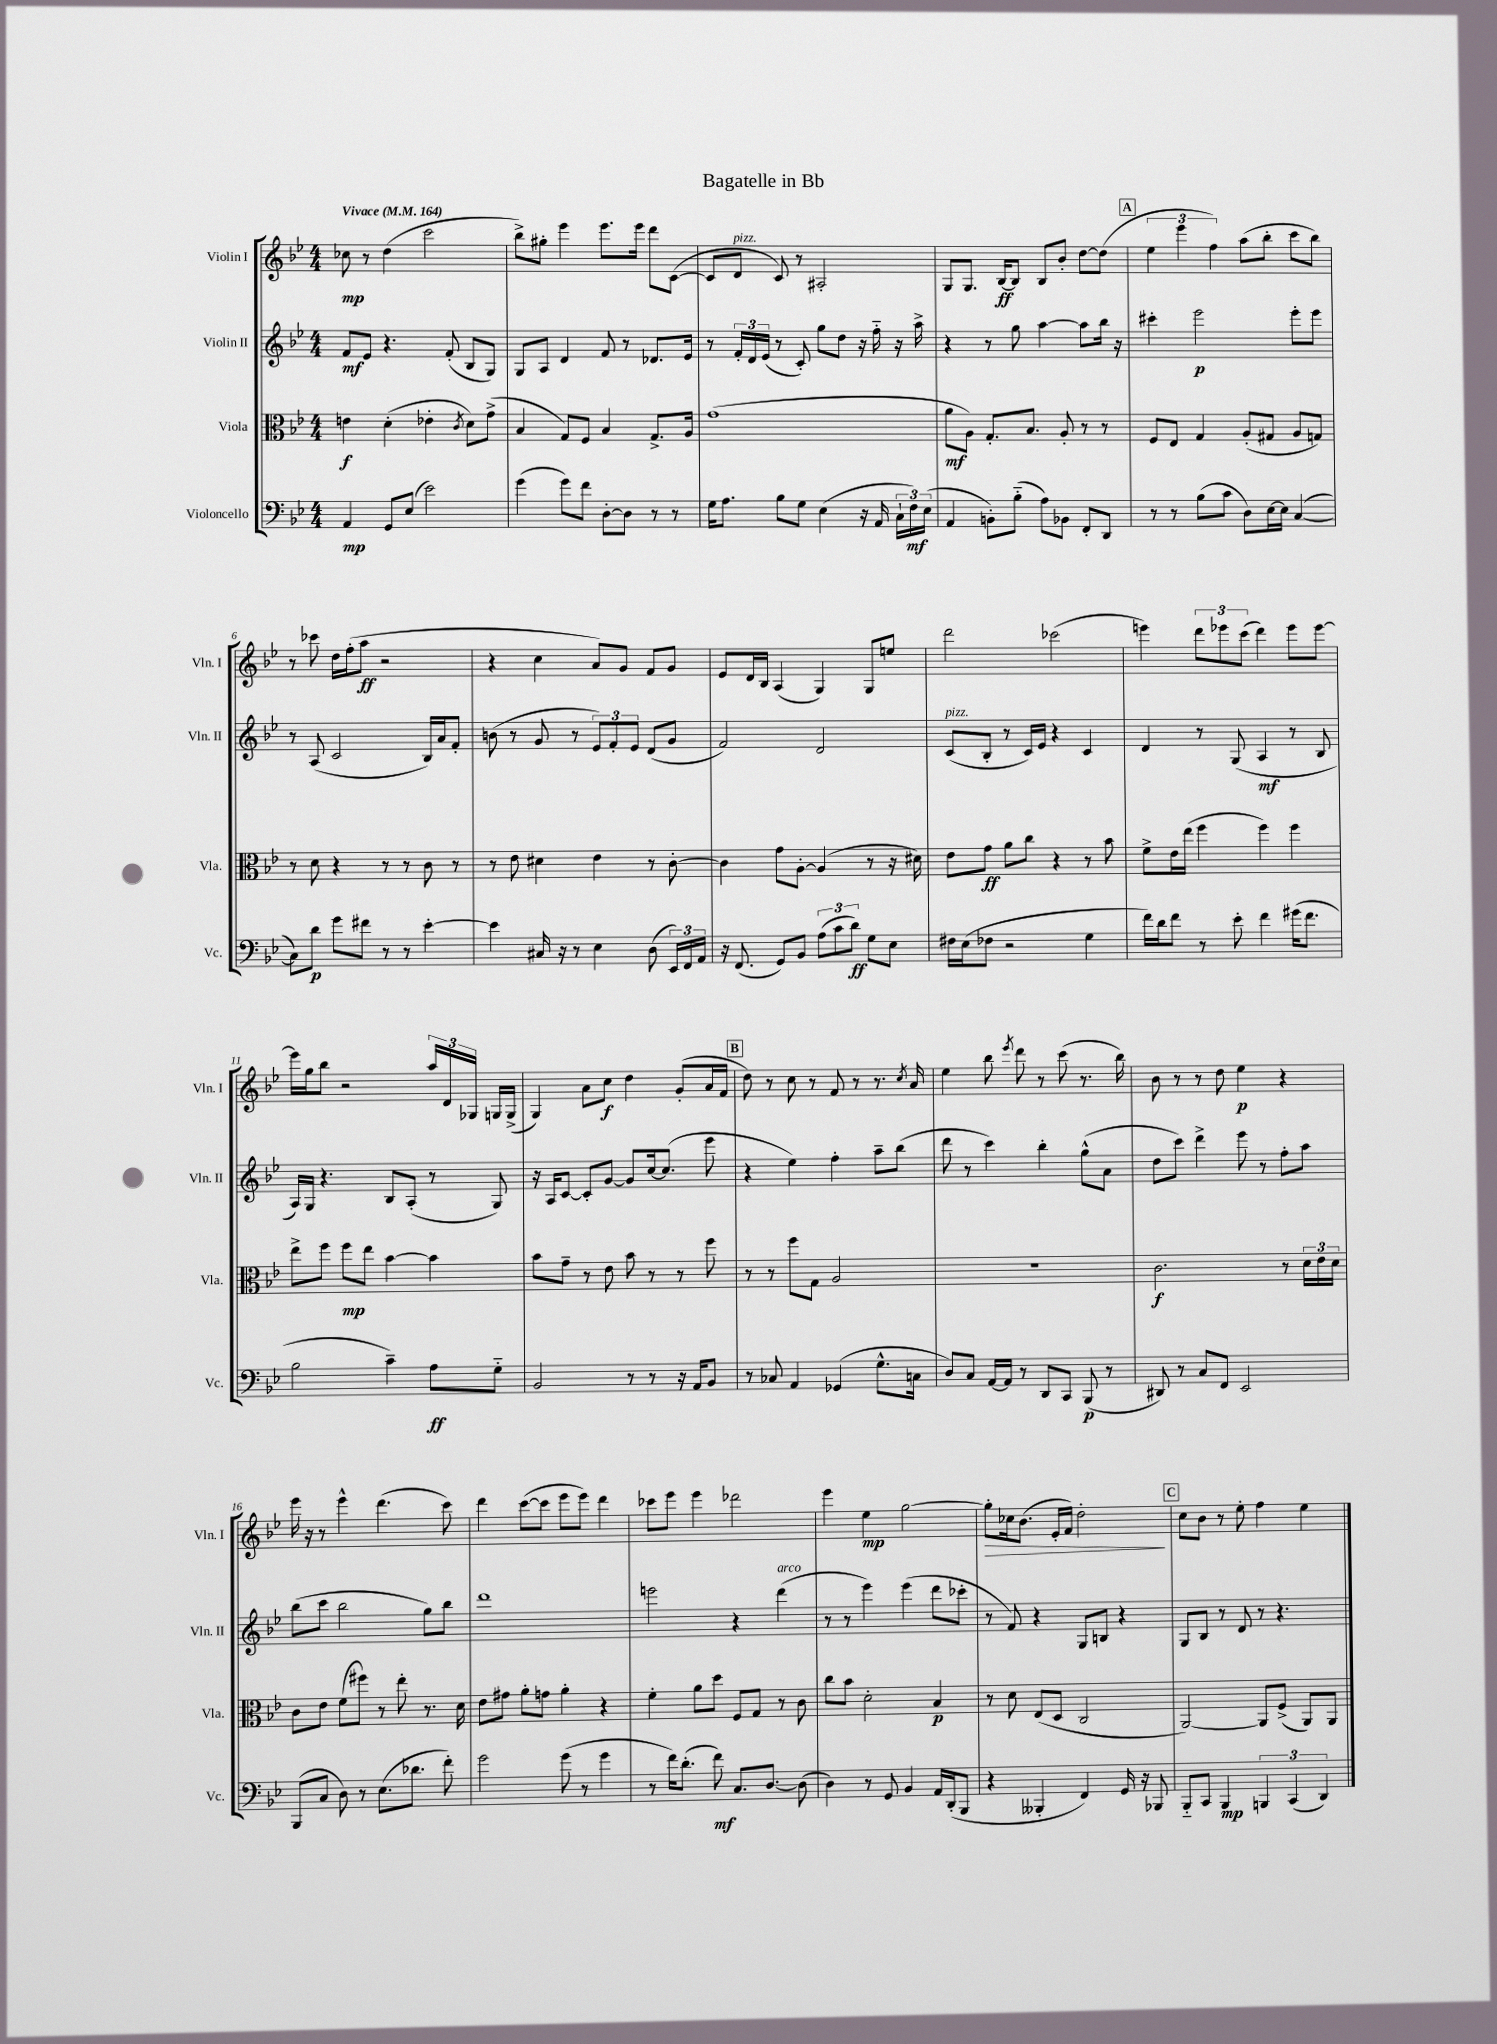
\header { title = "Bagatelle in Bb" }
<<
\new StaffGroup <<
\new Staff = "s0" \with { instrumentName = "Violin I" shortInstrumentName = "Vln. I" } {
    \clef treble \key bes \major \numericTimeSignature \time 4/4 \tempo "Vivace" 4 = 164
    \autoBeamOff ces''8\mp r8 d''4( c'''2 |
    bes''8[->) gis''8]-. ees'''4 ees'''8.[ ees'''16] d'''8[ c'8]~( |
    c'8[ d'8]^\markup { \italic "pizz." } c'8) r8 ais2-. |
    g8[ g8.] bes16[~\ff bes8] bes8[ bes'8]-. d''8[~ d''8]( |
    \mark \markup { \box "A" } \tuplet 3/2 { ees''4 ees'''4 f''4) } a''8[( bes''8]-. c'''8[ bes''8]) |
    r8 ces'''8 d''16[ f''16-.( a''8]\ff r2 |
    r4 c''4 a'8[) g'8] f'8[ g'8] |
    ees'8[ d'16 bes16] a4( g4) g8[ e''8] |
    d'''2 ces'''2( |
    e'''4) \tuplet 3/2 { d'''8[ ees'''8 c'''8]( } d'''4) ees'''8[ ees'''8]~ |
    ees'''16[ g''16 bes''8] r2 \tuplet 3/2 { a''16[ d'16 ges16] } g16[ g16]->( |
    g4) a'8[ c''8]\f d''4 g'8[-.( a'16 f'16] |
    \mark \markup { \box "B" } d''8) r8 c''8 r8 f'8 r8 r8. \acciaccatura { c''8 } a'16 |
    ees''4 bes''8 \acciaccatura { ees'''8 } d'''8 r8 c'''8( r8. bes''16) |
    bes'8 r8 r8 d''8 ees''4\p r4 |
    ees'''16 r16 r8 ees'''4-^ d'''4.( c'''8) |
    d'''4 c'''8[~( c'''8] ees'''8[ ees'''8]) d'''4 |
    ces'''8[ ees'''8] ees'''4 des'''2 |
    ees'''4 ees''4\mp g''2~ |
    g''8[-.\> ces''16 bes'8.]( ees'16[-. f'16]) d''2-.\! |
    \mark \markup { \box "C" } c''8[ bes'8] r8 ees''8-. f''4 ees''4 \bar "|." |
}
\new Staff = "s1" \with { instrumentName = "Violin II" shortInstrumentName = "Vln. II" } {
    \clef treble \key bes \major \numericTimeSignature \time 4/4
    \autoBeamOff f'8[\mf ees'8] r4. f'8-.( bes8[ g8]) |
    g8[ a8] d'4 f'8 r8 des'8.[ ees'16] |
    r8 \tuplet 3/2 { f'16[-. d'16 ees'16]( } r8 c'8-.) g''8[ d''8] r16 f''16-_ r16 a''16-> |
    r4 r8 g''8 a''4~ a''8[ bes''16] r16 |
    \mark \markup { \box "A" } cis'''4-. ees'''2\p ees'''8[-. ees'''8] |
    r8 a8( c'2 bes16[) a'16 f'8]-. |
    b'8( r8 g'8 r8 \tuplet 3/2 { ees'8[) f'8-. ees'8] } d'8[( g'8] |
    f'2) d'2 |
    c'8[^\markup { \italic "pizz." }( bes8]-. r8 c'16[) ees'16] r4 c'4 |
    d'4 r8 g8( a4\mf r8 bes8 |
    a16[) g16] r4. bes8[ a8]-.( r8 g8) |
    r16 a16[ c'8]~ c'8[-. g'8]~ g'8[ c''16~ c''8.]( ees'''8 |
    \mark \markup { \box "B" } r4 ees''4) f''4-. a''8[-- bes''8]( |
    d'''8 r8 c'''4) bes''4-. g''8[-^( a'8] |
    d''8[ c'''8]) d'''4-> ees'''8 r8 f''8[-. a''8] |
    bes''8[( c'''8] bes''2 g''8[) bes''8] |
    d'''1 |
    e'''2 r4 d'''4^\markup { \italic "arco" }( |
    r8 r8 ees'''4) ees'''4( d'''8[ ces'''8]-. |
    r8 f'8) r4 g8[ b8] r4 |
    \mark \markup { \box "C" } g8[ bes8] r8 d'8 r8 r4. \bar "|." |
}
\new Staff = "s2" \with { instrumentName = "Viola" shortInstrumentName = "Vla." } {
    \clef alto \key bes \major \numericTimeSignature \time 4/4
    \autoBeamOff e'4\f d'4-.( ees'4-. \acciaccatura { c'8 } d'8[) g'8]->( |
    bes4 g8[) f8] bes4 g8.[-> a16] |
    g'1( |
    a'8[\mf a8]) g8.[-. bes8.] a8-. r8 r8 |
    \mark \markup { \box "A" } f8[ ees8] g4 a8[-.( gis8] a8[ g8]) |
    r8 d'8 r4 r8 r8 c'8 r8 |
    r8 ees'8 dis'4 ees'4 r8 c'8~-. |
    c'4 g'8[ a8]~-. a4( r8 r16 dis'16) |
    ees'8[ g'8]\ff a'8[ c''8] r4 r8 bes'8 |
    f'8[-> ees'16 ees''16]( f''4 f''4) f''4 |
    ees''8[-> f''8] f''8[\mp ees''8] bes'4~ bes'4 |
    bes'8[ g'8]-- r8 ees'8 bes'8 r8 r8 f''8 |
    \mark \markup { \box "B" } r8 r8 f''8[ g8] a2 |
    R1 |
    c'2.\f r8 \tuplet 3/2 { d'16[ ees'16 d'16] } |
    c'8[ ees'8] f'8[( fis''8]) r8 ees''8-. r8. d'16 |
    ees'8[ gis'8] a'8[-. g'8] a'4-. r4 |
    f'4-. a'8[ d''8] f8[ g8] r8 c'8 |
    c''8[ bes'8] d'2-. bes4\p |
    r8 d'8 ees8[( d8] c2 |
    \mark \markup { \box "C" } a,2~) a,8[ f8]->( a,8[) a,8] \bar "|." |
}
\new Staff = "s3" \with { instrumentName = "Violoncello" shortInstrumentName = "Vc." } {
    \clef bass \key bes \major \numericTimeSignature \time 4/4
    \autoBeamOff a,4\mp g,8[ ees8]( ees'2) |
    g'4( g'8[) f'8] d8[~-. d8] r8 r8 |
    g16[ a8.] bes8[ g8] ees4( r16 a,16 \tuplet 3/2 { c16[-! f16\mf) ees16]( } |
    a,4 b,8[-.) bes8]-_( a8[) bes,8] f,8[-. d,8] |
    \mark \markup { \box "A" } r8 r8 bes8[( c'8] d8[) ees16~ ees16] c4~( |
    c8[) d'8]\p g'8[ fis'8] r8 r8 ees'4~-. |
    ees'4 cis16 r16 r8 ees4 d8( \tuplet 3/2 { ees,16[) f,16 a,16] } |
    r16 f,8.( g,8[) bes,8] \tuplet 3/2 { a8[( c'8 d'8]\ff) } g8[ ees8] |
    fis16[ ees16( fes8] r2 g4 |
    f'16[) d'16 f'8] r8 ees'8-. f'4 gis'16[( f'8.] |
    bes2 c'4--) a8[\ff g8]-_ |
    bes,2 r8 r8 r16 a,16[ bes,8] |
    \mark \markup { \box "B" } r8 ces8 a,4 ges,4( g8.[-^ c16] |
    d8[) c8] a,16[~ a,16] r8 d,8[ c,8] bes,,8\p( r8 |
    dis,8) r8 c8[ f,8] ees,2 |
    bes,,8[( c8] d8) r8 ees8.[( des'8.] f'8-.) |
    g'2 g'8( r8 g'4 |
    r8 f'16[) d'8.]-.( f'8\mf) c8.[ d8.]~ d8( |
    d4) r8 g,8 bes,4 a,16[ d,16-.( bes,,8] |
    r4 beses,,4-. f,4) g,16 r16 bes,,8 |
    \mark \markup { \box "C" } bes,,8[-_ c,8] bes,,4\mp \tuplet 3/2 { b,,4 c,4( d,4) } \bar "|." |
}
>>
>>
